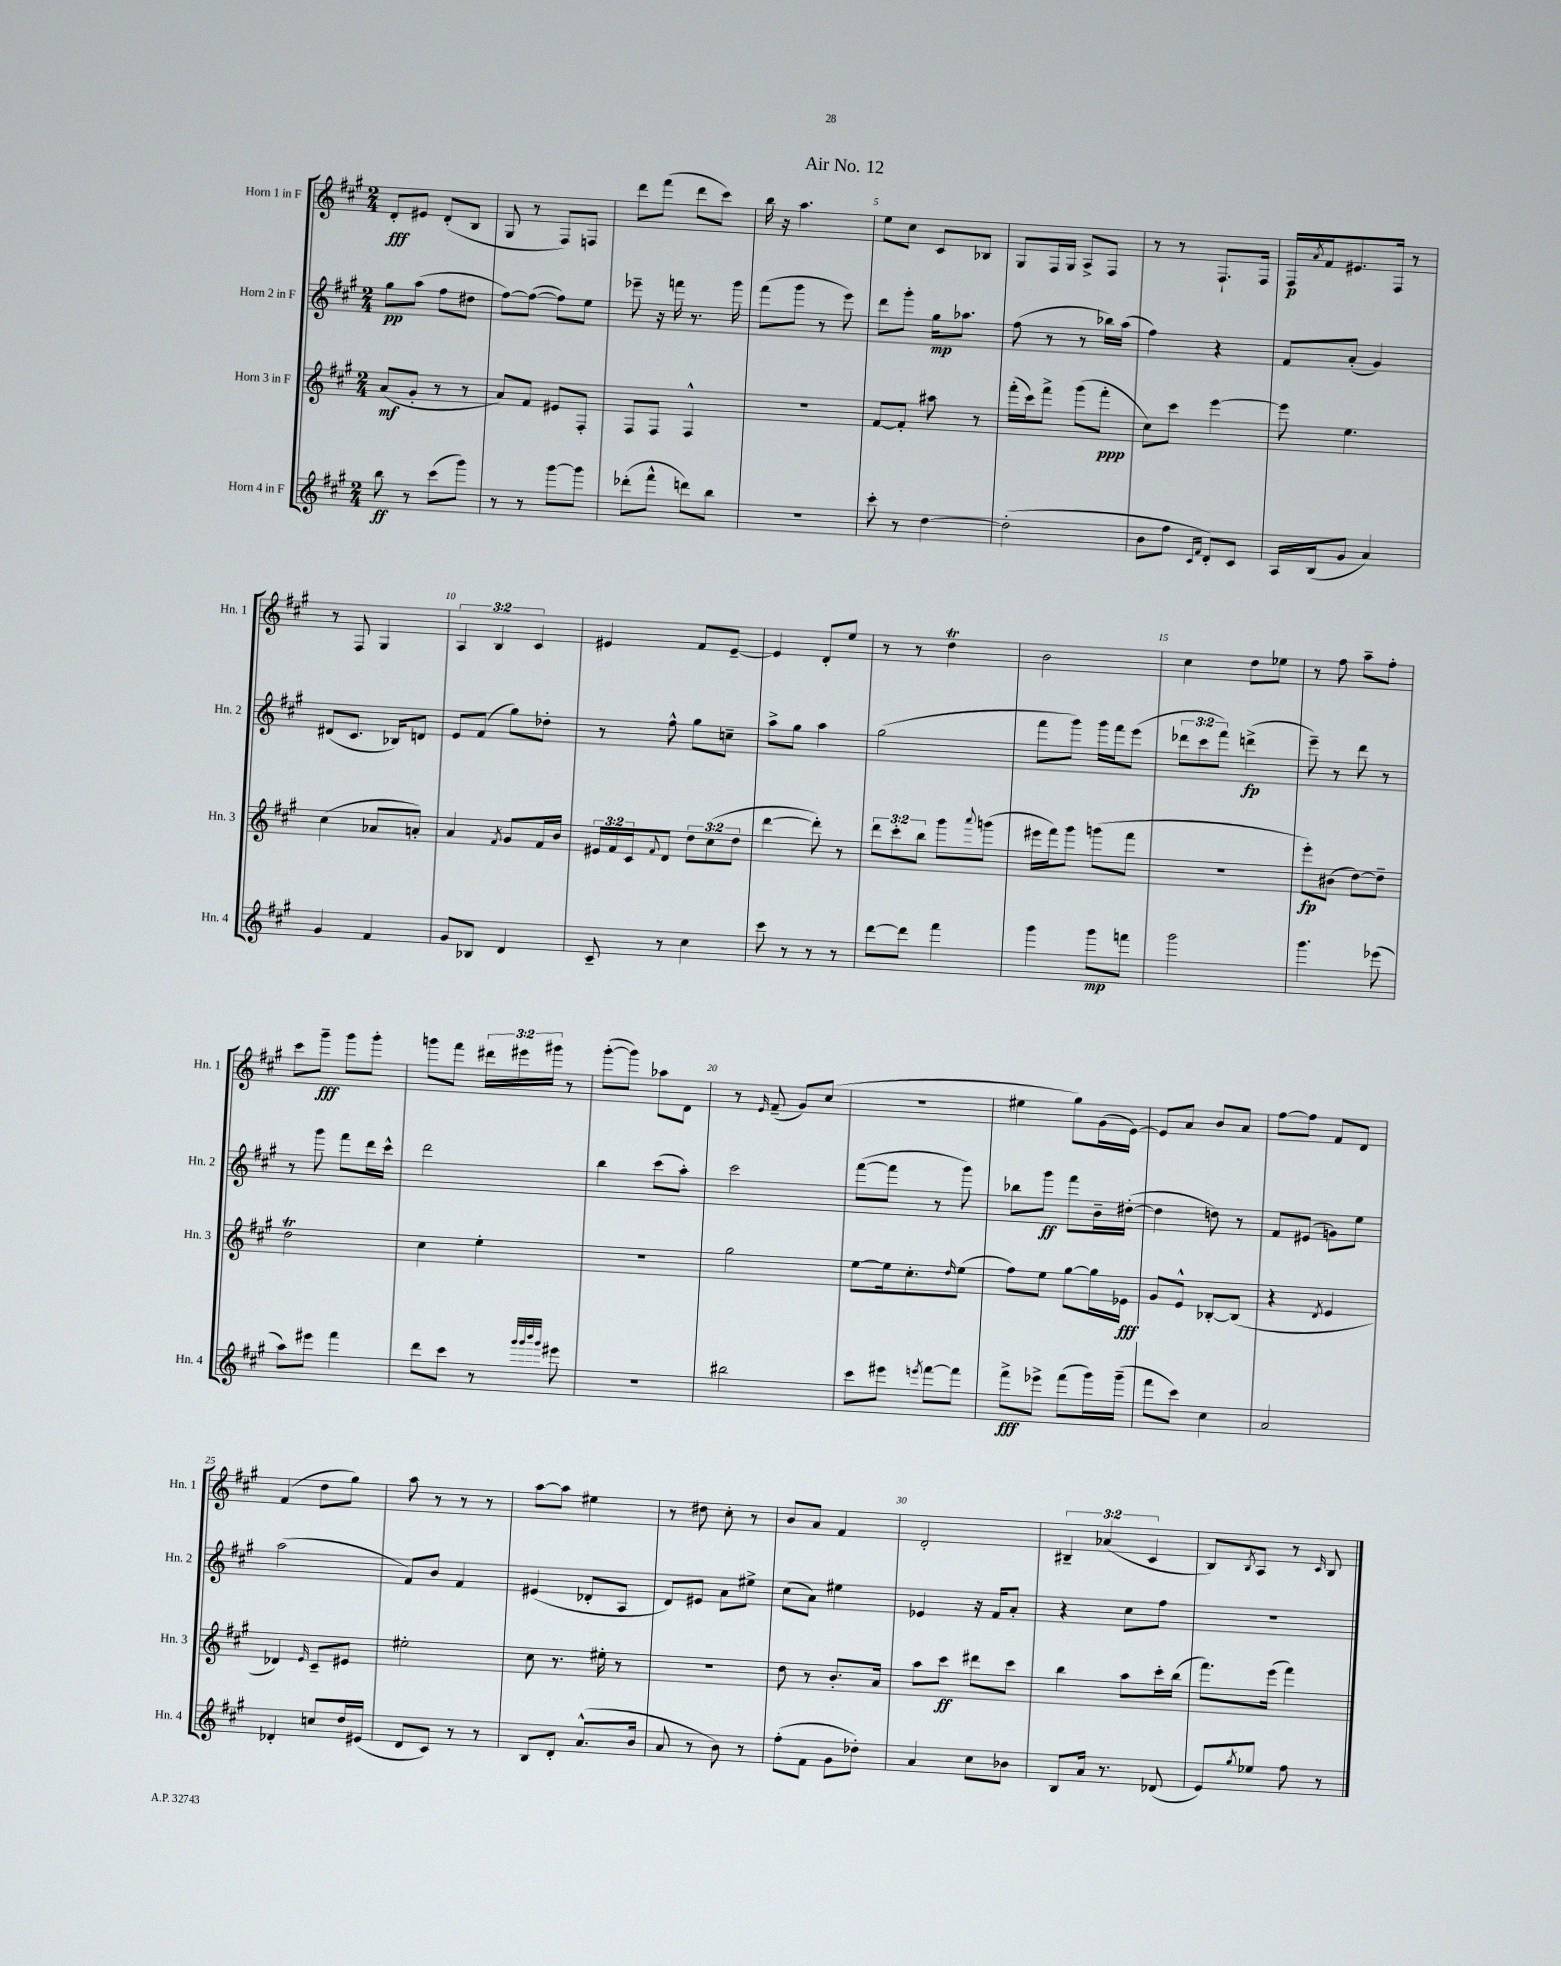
\header { title = "Air No. 12" }
<<
\new StaffGroup <<
\new Staff = "s0" \with { instrumentName = "Horn 1 in F" shortInstrumentName = "Hn. 1" } {
    \clef treble \key a \major \numericTimeSignature \time 2/4 \override Staff.TupletNumber.text = #tuplet-number::calc-fraction-text
    d'8-.\fff eis'8 d'8-.( b8 |
    gis8 r8 fis8) f8 |
    d'''8 fis'''8( d'''8 cis'''8) |
    b''16 r16 a''4. |
    e''8 cis''8 cis'8 bes8 |
    gis8 fis16 gis16 a8-> fis8 |
    r8 r8 fis8.-! fis16 |
    fis16\p \acciaccatura { a'8 } fis'16 eis'8. fis16 r8 |
    r8 fis8 gis4 |
    \tuplet 3/2 { a4 b4 cis'4 } |
    eis'4 fis'8 eis'8~-- |
    eis'4 d'8-. e''8 |
    r8 r8 d''4\trill |
    b'2 |
    cis''4 d''8 ees''8 |
    r8 fis''8 a''8-- fis''8-. |
    cis'''8 gis'''8--\fff gis'''8 gis'''8-. |
    g'''8 fis'''8 \tuplet 3/2 { dis'''16 eis'''16 gis'''16 } r8 |
    gis'''8~-.( gis'''8) aes''8 d'8 |
    r8 \grace { e'16 } fis'8--( gis'8) cis''8( |
    r2 |
    eis''4 gis''8) gis'16( e'16~) |
    e'8 a'8 b'8 a'8 |
    fis''8~ fis''8 fis'8 d'8 |
    fis'4( d''8 gis''8) |
    a''8 r8 r8 r8 |
    a''8~ a''8 eis''4 |
    r8 dis''8 cis''8-. r8 |
    b'8 a'8 fis'4 |
    d'2-. |
    \tuplet 3/2 { bis4-- aes'4( cis'4 } |
    b8) \acciaccatura { b8 } a8 r8 \grace { cis'16 } b8 \bar "|." |
}
\new Staff = "s1" \with { instrumentName = "Horn 2 in F" shortInstrumentName = "Hn. 2" } {
    \clef treble \key a \major \numericTimeSignature \time 2/4 \override Staff.TupletNumber.text = #tuplet-number::calc-fraction-text
    gis''8\pp a''8( fis''8 dis''8 |
    fis''8~) fis''8~( fis''8) e''8 |
    ees'''8-- r16 f'''16 r8. gis'''16 |
    fis'''8( gis'''8 r8 e'''8) |
    d'''8 gis'''8-. gis''16\mp aes''8. |
    fis''8( r8 r8 bes''16) a''16( |
    fis''4) r4 |
    fis'8 a'8-.( gis'4) |
    dis'8( cis'8. bes16) d'8 |
    e'8 fis'8( gis''8) des''8-. |
    r8 fis''8-^ gis''8 c''8-- |
    a''8-> gis''8 a''4 |
    gis''2( |
    fis'''8 gis'''8) gis'''16 fis'''16 e'''8( |
    \tuplet 3/2 { des'''8 cis'''8 fis'''8) } d'''4->\fp( |
    e'''8--) r8 d'''8 r8 |
    r8 gis'''8 fis'''8 d'''16 cis'''16-^ |
    d'''2 |
    b''4 cis'''8( a''8-.) |
    cis'''2 |
    fis'''8~( fis'''8 r8 gis'''8) |
    bes''8 gis'''8\ff fis'''8 b'16-- dis''16~-.( |
    dis''4 d''8) r8 |
    fis'8 eis'8( g'8) e''8 |
    a''2( |
    fis'8) b'8 fis'4 |
    eis'4( des'8-. a8 |
    d'8) eis'8 a'8 eis''8-> |
    cis''8( a'8) eis''4 |
    ees'4 r16 fis'16 a'8-. |
    r4 cis''8 fis''8 |
    R2 \bar "|." |
}
\new Staff = "s2" \with { instrumentName = "Horn 3 in F" shortInstrumentName = "Hn. 3" } {
    \clef treble \key a \major \numericTimeSignature \time 2/4 \override Staff.TupletNumber.text = #tuplet-number::calc-fraction-text
    a'8\mf( gis'8-. r8 r8 |
    a'8) fis'8 eis'8 fis8-. |
    fis8 fis8 fis4-^ |
    r2 |
    fis'8~ fis'8-. ais''8 r8 |
    fis'''16-.( cis'''16) fis'''8-> gis'''8( fis'''8-.\ppp |
    cis''8) cis'''8 e'''4~ |
    e'''8 e''4. |
    cis''4( aes'8 a'8-.) |
    a'4 \acciaccatura { fis'8 } gis'8 fis'16 b'16 |
    \tuplet 3/2 { eis'16 fis'16 cis'16 } \appoggiatura { fis'8 } d'8 \tuplet 3/2 { d''8 cis''8( d''8 } |
    d'''4~ d'''8-.) r8 |
    \tuplet 3/2 { d'''8 cis'''8-. b''8 } gis'''8 \appoggiatura { a'''8 } g'''8( |
    eis'''16 fis'''16) gis'''8 g'''8( fis'''8 |
    r2 |
    e'''8-.\fp) bis'8( d''8~) d''8-- |
    d''2\trill |
    cis''4 e''4-. |
    R2 |
    gis''2 |
    e''8~ e''16 cis''8.-. \grace { d''16 } e''8( |
    fis''8) e''8 gis''8~ gis''16 ees'16\fff |
    gis'8 e'8-^ bes8~-. bes8( |
    r4 \acciaccatura { d'8 } e'4 |
    des'4) \grace { e'16 } cis'8-- eis'8 |
    eis''2-. |
    cis''8 r8. eis''16-. r8 |
    R2 |
    d''8 r8 b'8.-. a'16 |
    a''8 cis'''8\ff dis'''8 cis'''8 |
    b''4 a''8 cis'''16-. b''16( |
    fis'''8.) e'''16( fis'''4) \bar "|." |
}
\new Staff = "s3" \with { instrumentName = "Horn 4 in F" shortInstrumentName = "Hn. 4" } {
    \clef treble \key a \major \numericTimeSignature \time 2/4
    b''8\ff r8 cis'''8( gis'''8) |
    r8 r8 gis'''8~ gis'''8 |
    des'''8-.( fis'''8-^ d'''8) b''8 |
    r2 |
    cis'''8-. r8 d''4~ |
    d''2-.( |
    b'8 fis''8 \grace { cis'16 fis'16 } d'8-.) cis'8 |
    a16 b16( gis'8 a'4) |
    gis'4 fis'4 |
    gis'8 bes8 d'4 |
    cis'8-- r8 cis''4 |
    cis'''8 r8 r8 r8 |
    d'''8~ d'''8 fis'''4 |
    gis'''4 gis'''8\mp f'''8 |
    gis'''2 |
    gis'''4. ees'''8( |
    a''8) eis'''8 fis'''4 |
    d'''8 cis'''8 r8 \grace { gis'''32 gis'''32 b'''32 gis'''32 } eis'''8 |
    r2 |
    bis''2 |
    cis'''8 eis'''8 \acciaccatura { e'''8 } fis'''8~ fis'''8 |
    fis'''8->\fff ees'''8-> fis'''8( gis'''16) gis'''16--( |
    fis'''8 cis'''8) cis''4 |
    a'2 |
    des'4-. c''8 d''16 eis'16( |
    d'8 cis'8) r8 r8 |
    b8 d'8-. a'8.-^( b'16 |
    a'8 r8 b'8) r8 |
    fis''8-.( fis'8 gis'8 des''8-.) |
    a'4 cis''8 bes'8 |
    b8 a'16 r8. des'8( |
    e'8) \acciaccatura { gis''8 } ees''8 fis''8 r8 \bar "|." |
}
>>
>>
\layout { \context { \Score \override BarNumber.break-visibility = ##(#f #t #t) barNumberVisibility = #(every-nth-bar-number-visible 5) } }
